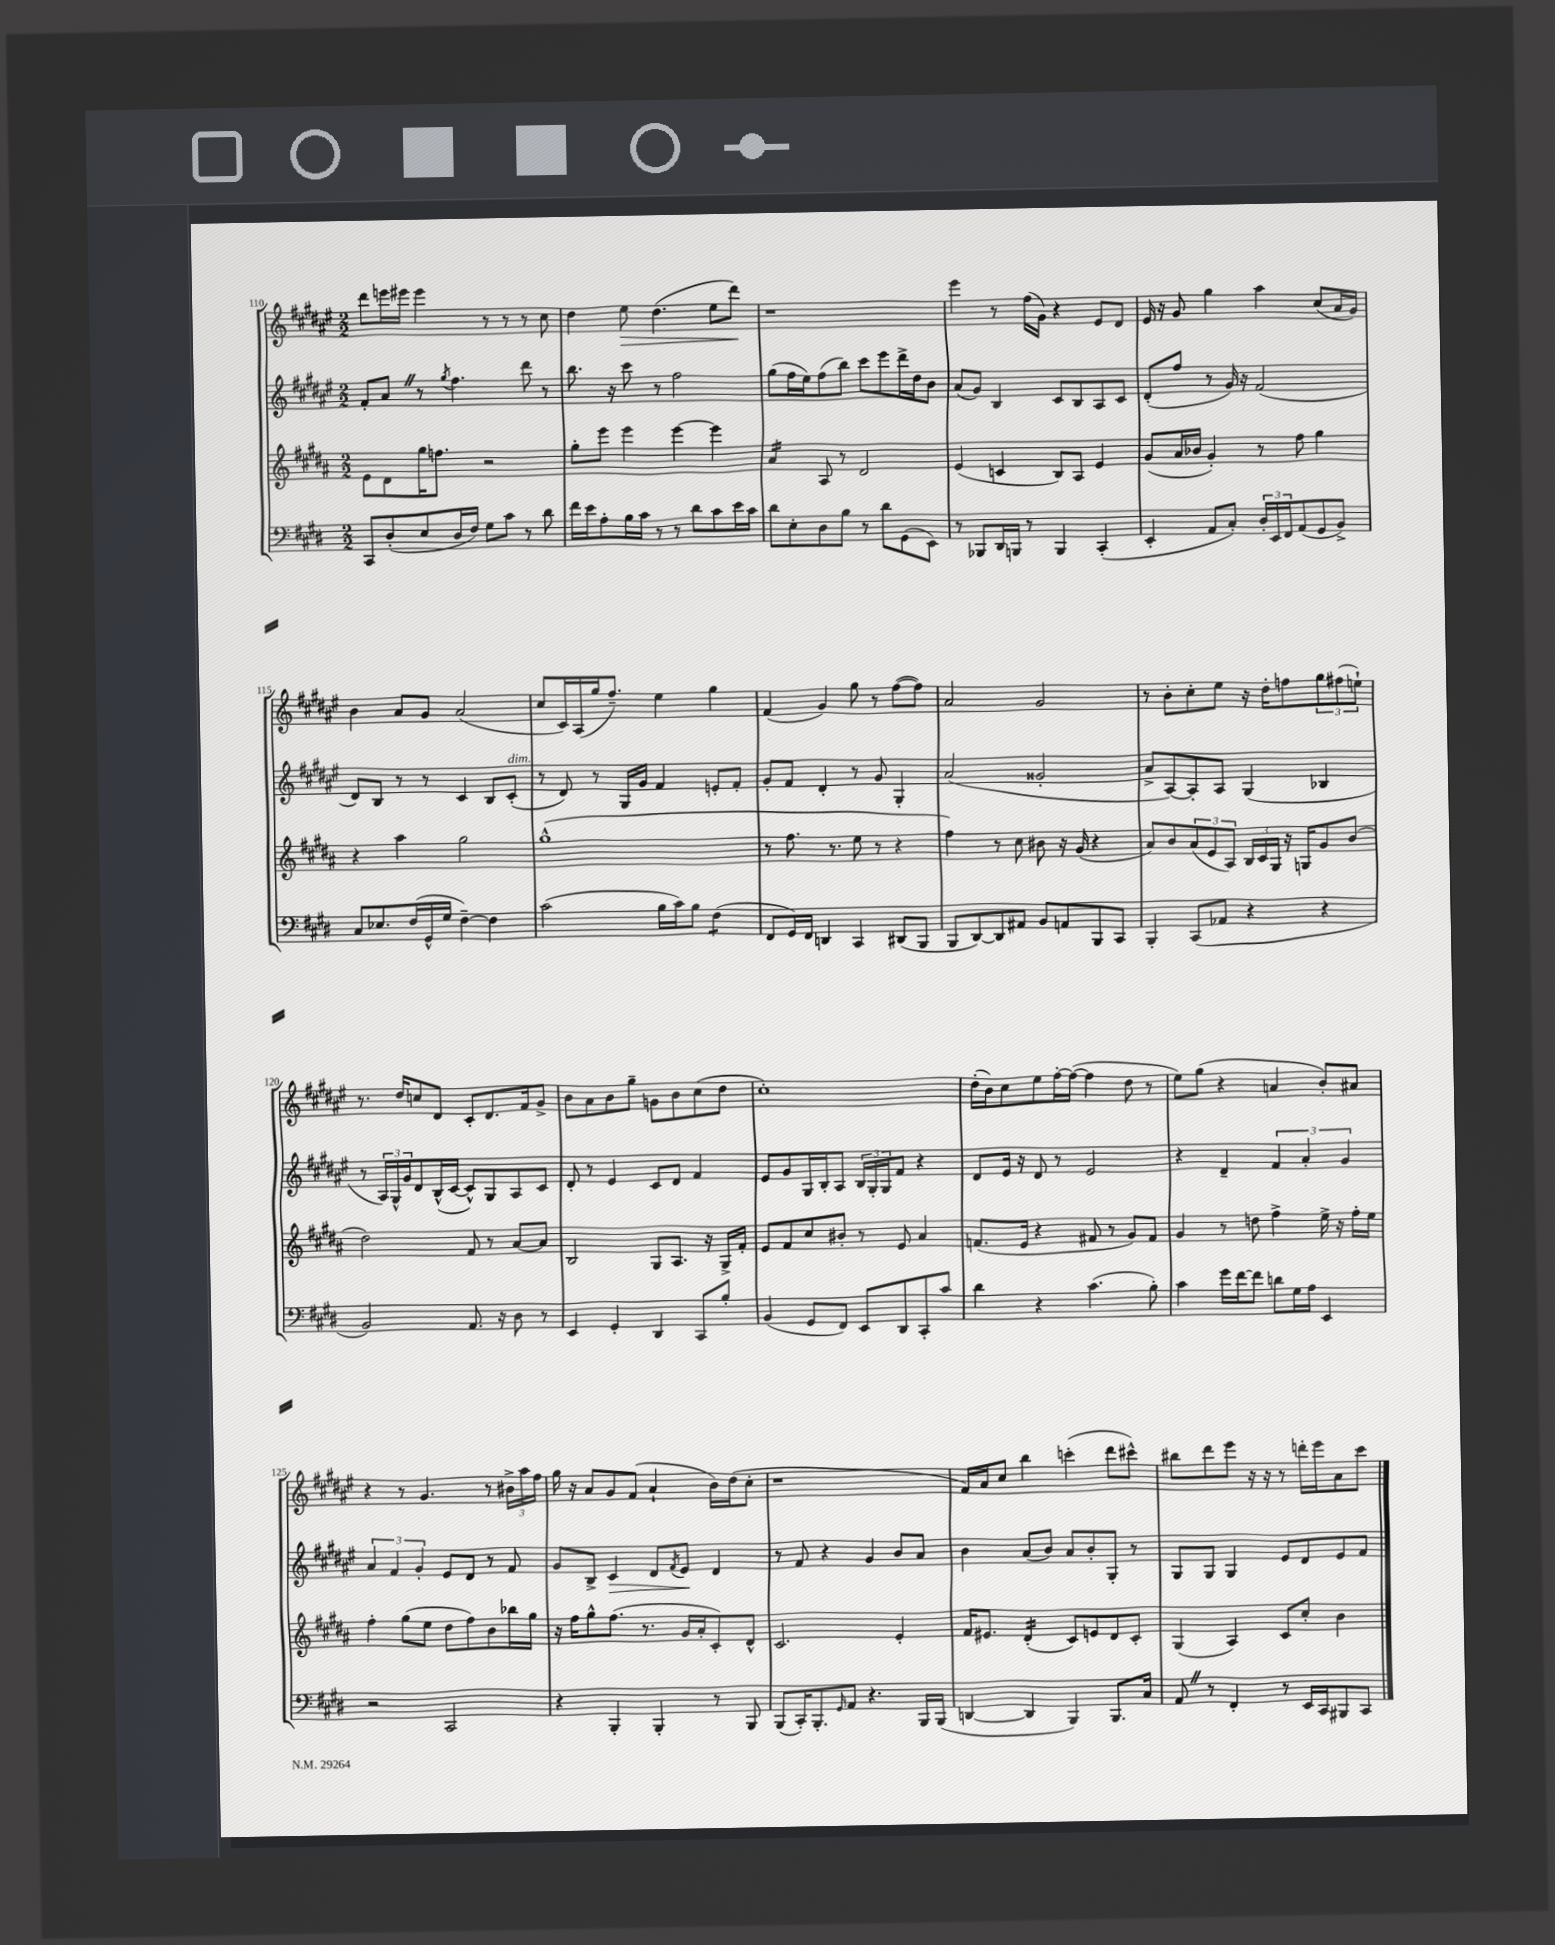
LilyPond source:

<<
\new StaffGroup <<
\new Staff = "s0" {
    \clef treble \key fis \major \numericTimeSignature \time 2/2
    dis'''8 e'''16 eis'''16 eis'''4 r8 r8 r8 cis''8 |
    dis''4 eis''8\> dis''4.( eis''8 dis'''8\!) |
    r1 |
    eis'''4 r8 fis''16( gis'16) r4 eis'8 dis'8 |
    eis'16 r16 gis'8 gis''4 ais''4 cis''8( ais'16 gis'16) |
    b'4 ais'8 gis'8 ais'2( |
    cis''8 cis'16) ais16( gis''16 fis''8.--) eis''4 gis''4 |
    fis'4( gis'4) gis''8 r8 fis''8~( fis''8) |
    ais'2 gis'2 |
    r8 b'8-. cis''8-. eis''8 r16 dis''16-. f''8 \tuplet 3/2 { gis''8 fis''8( e''8-!) } |
    r8. dis''16 c''8 dis'8 cis'8-. dis'8. fis'16 gis'8-> |
    b'8 ais'8 b'8 gis''8-- g'8 b'8 cis''8( dis''8 |
    cis''1-.) |
    dis''16-.( b'16) cis''8 eis''8 fis''16~-. fis''16~( fis''4 dis''8 r8 |
    eis''8) gis''8( r4 a'4 b'8-.) ais'8 |
    r4 r8 gis'4. r8 \tuplet 3/2 { bis'16-> ais''16 fis''16 } |
    gis''16 r16 ais'8 gis'8 fis'8( ais'4-! b'16) dis''16( cis''8-. |
    r1 |
    fis'16) ais'16 cis''8 b''4 c'''4-.( dis'''8 cis'''8-^) |
    bis''8 dis'''8 eis'''8 r16 r16 r8 d'''16-. eis'''16 ais'8 cis'''8 \bar "|." |
}
\new Staff = "s1" {
    \clef treble \key fis \major \numericTimeSignature \time 2/2
    fis'8-. ais'8 \once \override BreathingSign.text = \markup { \musicglyph "scripts.caesura.straight" } \breathe r8 \acciaccatura { gis''8 } fis''4. dis'''8 r8 |
    b''8. r16 cis'''8 r8 fis''2 |
    gis''8( fis''16 eis''16) fis''8( b''8) cis'''8 eis'''8 dis'''16-> dis''16 b'8 |
    ais'8( gis'8) b4 cis'8 b8 ais8 cis'8 |
    dis'8-.( fis''8 r8 gis'16) r16 fis'2( |
    dis'8) b8 r8 r8 cis'4 b8 cis'8-.^\markup { \italic "dim." }( |
    r8 dis'8) r8 gis16 gis'16 fis'4 e'8-. fis'8-. |
    gis'8-. fis'8 dis'4-. r8 gis'8 gis4-. |
    ais'2( gisis'2-. |
    ais'8-> ais8~) ais8-. ais8 gis4( bes4 |
    r8 \tuplet 3/2 { ais16) gis16-^ gis'16 } dis'8 b16-^( cis'16~ cis'8-^) gis8 ais8 cis'8 |
    dis'8-. r8 eis'4 cis'8 dis'8 fis'4 |
    eis'8 gis'8 gis16 b16-. ais8 \tuplet 3/2 { b16 gis16-. gis16 } fis'8 r4 |
    dis'8 eis'16 r16 dis'8 r8 eis'2 |
    r4 dis'4-- \tuplet 3/2 { fis'4 ais'4-. gis'4 } |
    \tuplet 3/2 { ais'4 fis'4 gis'4-. } eis'8 dis'8 r8 fis'8 |
    gis'8 b8-> cis'4\> dis'8 \acciaccatura { fis'8 } eis'8\! dis'4 |
    r8 fis'8 r4 gis'4 b'8 ais'8 |
    b'4 ais'8( b'8) ais'8 b'8-. gis8-. r8 |
    gis8 gis8 gis4 eis'8 dis'8 eis'8 fis'8 \bar "|." |
}
\new Staff = "s2" {
    \clef treble \key b \major \numericTimeSignature \time 2/2
    e'8 dis'8 gis''16 f''8. r2 |
    gis''8-. e'''8 e'''4 e'''4~ e'''4 |
    ais'4:16 ais8 r8 dis'2 |
    e'4( c'4 b8) ais8 e'4 |
    gis'8( ais'16 bes'16 gis'4-.) r8 fis''8 gis''4 |
    r4 ais''4 gis''2 |
    gis''1-^( |
    r8 fis''8. r8. e''8 r8 r4 |
    fis''4) r8 cis''8 bis'8 r16 gis'16( r4 |
    ais'8) b'8 \tuplet 3/2 { ais'8( e'8 ais8) } \tuplet 3/2 { b16 cis'16 gis16 } r16 g16 gis'8 b'8( |
    dis''2) fis'8 r8 ais'8~ ais'8 |
    b2 gis8 ais8. r16 gis16-> fis'16-. |
    e'8 fis'8 cis''8 bis'8-. r8 e'8 ais'4 |
    f'8.( e'16 r4 fis'8 r8 gis'8) fis'8 |
    gis'4 r8 d''8 fis''4-> e''16-> r16 fis''16-. e''16 |
    fis''4-. gis''8( e''8 dis''8 fis''8) b'8 bes''16 gis''16 |
    r16 fis''16 gis''8-^ fis''8.( r8. gis'16 ais'16-. cis'8-.) dis'8-^ |
    cis'2. e'4-. |
    fis'16 eis'8. dis'4:16-.( cis'8) e'8 dis'8 cis'8-. |
    gis4( ais4) cis'8 cis''8-. b'4 \bar "|." |
}
\new Staff = "s3" {
    \clef bass \key e \major \numericTimeSignature \time 2/2
    cis,8 dis8-.( e8 dis16 fis16) gis8 cis'8 r8 dis'8 |
    fis'16 e'16 a8-. b16 cis'16 r8 r8 dis'8 cis'8 e'16 cis'16 |
    dis'8 e8-. dis8 b8 r8 dis'8 gis,8( e,8) |
    r8 bes,,8 dis,16 b,,16 r8 b,,4 cis,4-.( |
    e,4-. a,8 cis8-.) \tuplet 3/2 { dis16-. e,16 fis,16 } a,8( gis,8 b,8->) |
    cis8 ees8. fis16( gis,16-^ gis16 fis4~--) fis4 |
    cis'2( b16 cis'16) b8 fis4:8( |
    fis,8 gis,16) fis,16 d,4 cis,4 dis,8( b,,8 |
    b,,8 dis,8~) dis,8 ais,8 b,8 a,8 b,,8 cis,8 |
    b,,4-. cis,8( aes,8 r4 r4 |
    b,2) a,8. r16 dis8 r8 |
    e,4 gis,4-. dis,4 cis,8 b8-. |
    b,4( gis,8 fis,8) e,8 dis,8 cis,8-. cis'8 |
    dis'4 r4 cis'4.( b8-.) |
    cis'4 gis'16 fis'16~ fis'8 d'8 gis16 a16 e,4 |
    r2 cis,2 |
    r4 b,,4-. b,,4-. r8 b,,8 |
    b,,8( cis,16-.) b,,8.-. \grace { gis,16 } a,8 r4. b,,16 b,,16( |
    d,4~ d,4 b,,4) b,,8. cis16 |
    a,8 \once \override BreathingSign.text = \markup { \musicglyph "scripts.caesura.straight" } \breathe r8 fis,4-. r8 e,16 cis,16 bis,,8 cis,8 \bar "|." |
}
>>
>>
\layout { \context { \Score currentBarNumber = #110 } }
